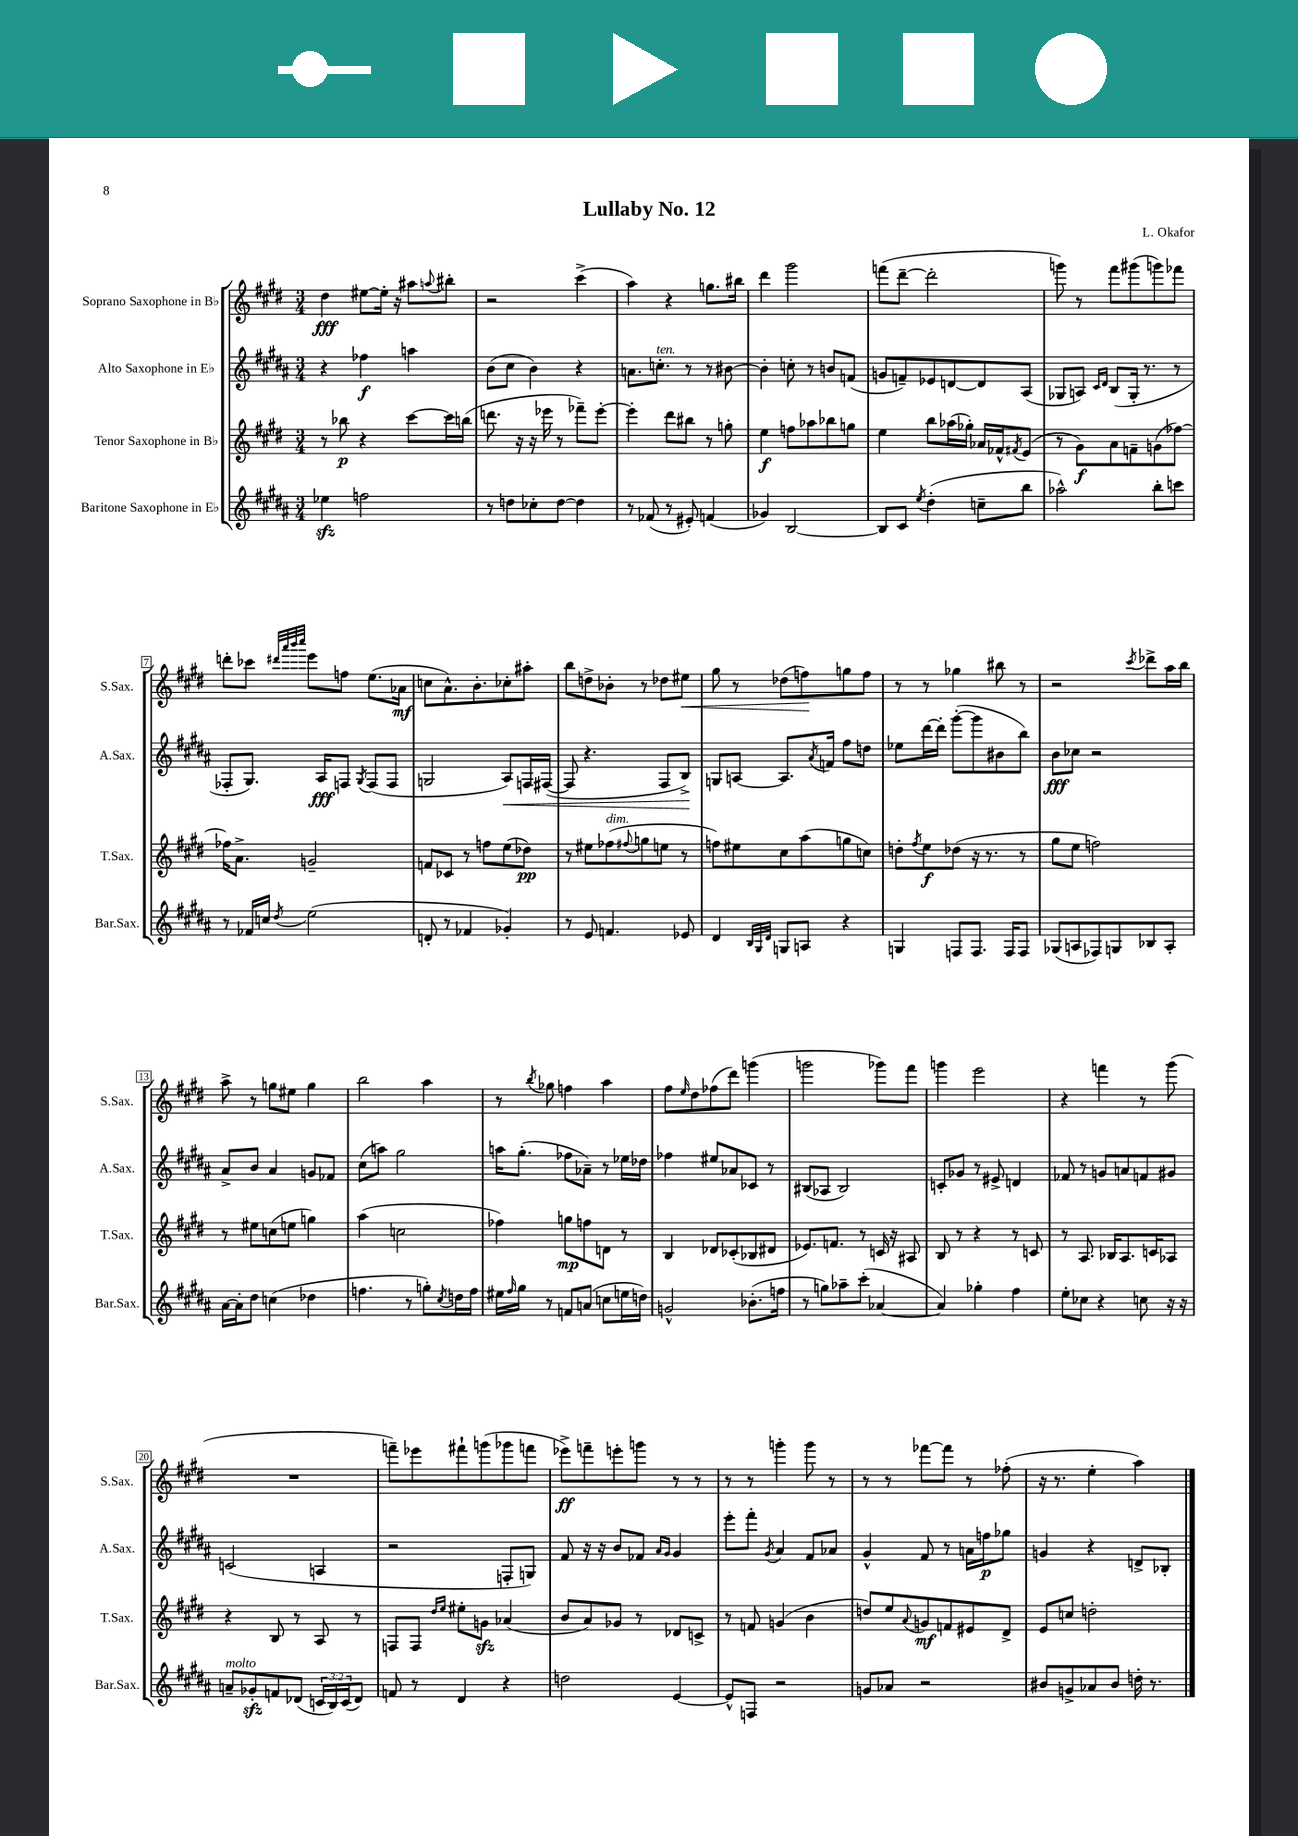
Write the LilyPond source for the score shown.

\header { title = "Lullaby No. 12" composer = "L. Okafor" }
<<
\new StaffGroup <<
\new Staff = "s0" \with { instrumentName = "Soprano Saxophone in Bb" shortInstrumentName = "S.Sax." } {
    \clef treble \key e \major \numericTimeSignature \time 3/4
    dis''4\fff eis''8~ eis''16-. r16 ais''8 \appoggiatura { a''8 } bis''8-. |
    r2 cis'''4->( |
    a''4) r4 g''8. bis''16 |
    dis'''4 gis'''2 |
    f'''8( dis'''8~-- dis'''2-. |
    g'''8) r8 fis'''8 gis'''8( g'''8) fes'''8 |
    d'''8-. ces'''8 \grace { dis'''32 a'''32 b'''32 cis''''32 } e'''8 f''8 e''8.( aes'16\mf |
    c''8 a'8.-^) b'8.-. ces''8-. ais''8-. |
    b''8 d''8-> bes'8-. r8 des''8 eis''8\< |
    gis''8 r8 des''8( f''8\!) g''8 f''8 |
    r8 r8 ges''4 bis''8 r8 |
    r2 \acciaccatura { cis'''8 } des'''8-> a''16 b''16 |
    a''8-> r8 g''8 eis''8 g''4 |
    b''2 a''4 |
    r8 \acciaccatura { b''8 } ges''8 f''4 a''4 |
    fis''8 \grace { e''16 } dis''8 fes''8( dis'''8) g'''4( |
    g'''2 ges'''8) fis'''8 |
    g'''4 e'''2 |
    r4 f'''4 r8 gis'''8( |
    R2. |
    f'''8--) ees'''8 fis'''8-! g'''8( ges'''8 f'''8 |
    ees'''8->\ff) f'''8-- e'''8-. g'''8 r8 r8 |
    r8 r8 g'''4-. g'''8 r8 |
    r8 r8 fes'''8~ fes'''8 r8 fes''8-.( |
    r16 r8. e''4-. a''4) \bar "|." |
}
\new Staff = "s1" \with { instrumentName = "Alto Saxophone in Eb" shortInstrumentName = "A.Sax." } {
    \clef treble \key b \major \numericTimeSignature \time 3/4
    r4 fes''4\f a''4 |
    b'8( cis''8 b'4) r4 |
    a'8. c''8.-.^\markup { \italic "ten." } r8 r8 bis'8~ |
    bis'4-. c''8-. r8 b'8 f'8( |
    g'8 f'8--) ees'8 d'8~ d'8 ais8( |
    ges8 a8) \grace { cis'16 dis'16 } b8( ges16-. r8. r8 |
    fes8-. gis8.) ais16\fff f8 \acciaccatura { gis8 } f8( f8 |
    g2 ais8\<) f16 fis16~( |
    fis8 r4. fis8 b8->\!) |
    g8 a8~ a8. \acciaccatura { ais'8 } f'16 fis''8 d''8 |
    ees''8 dis'''16~ dis'''16-. gis'''8~-.( gis'''8 bis'8 b''8) |
    b'8\fff ces''8 r2 |
    ais'8-> b'8 ais'4 g'8 fes'8 |
    cis''8( a''8) gis''2 |
    a''16 gis''8.-.( fes''8 aes'8--) r8 ees''16 des''16 |
    fes''4 eis''8 aes'8 ces'8 r8 |
    bis8( aes8 bis2) |
    c'8-. ges'8 r8 eis'8-> d'4 |
    fes'8 r8 g'8 a'8 f'8 gis'8 |
    c'2( a4 |
    r2 f8-. g8) |
    fis'8 r16 r16 b'8 fes'8 \grace { ais'16 gis'16 } gis'4 |
    e'''8-. fis'''8-. \acciaccatura { gis'8 } ais'4 fis'8 aes'8 |
    gis'4-^ fis'8 r8 a'16 f''16\p ges''8 |
    g'4 r4 d'8-> bes8-. \bar "|." |
}
\new Staff = "s2" \with { instrumentName = "Tenor Saxophone in Bb" shortInstrumentName = "T.Sax." } {
    \clef treble \key e \major \numericTimeSignature \time 3/4
    r8 bes''8\p r4 cis'''8~ cis'''16 b''16( |
    d'''8. r16 r16 ees'''16 r8 fes'''8--) ees'''8~-. |
    ees'''4-. dis'''8 bis''8 r8 g''8-. |
    e''4\f f''8 aes''8 bes''8 g''8 |
    e''4 b''8 aes''16( ges''16-.) aes'16 fes'16-^ \acciaccatura { fis'8 } e'8( |
    r8 gis'8\f) a'8 f'8-- g'8( fes''8~) |
    fes''16 a'8.-> g'2-- |
    f'8 ces'8 r8 f''8 e''8( des''8\pp) |
    r8 eis''8 fes''8^\markup { \italic "dim." }( \appoggiatura { fis''8 } g''8 e''8 r8 |
    f''8) eis''8 cis''8 a''8( g''8 c''8) |
    d''8-. \acciaccatura { fis''8 } e''8\f des''8( r16 r8. r8 |
    gis''8 e''8 f''2) |
    r8 eis''8 c''8( e''8 g''4) |
    a''4( c''2 |
    fes''4) g''8\mp f''8 d'8 r8 |
    b4 des'8 ces'8-.( bes8 dis'8 |
    ees'8.) f'8. r8 c'16 r16 ais8 |
    b8 r8 r4 r8 c'8 |
    r8 a8. bes16 a8. c'16 aes8 |
    r4 b8 r8 a8 r8 |
    f8 f8 \grace { dis''16 e''16 } eis''8-. g'8\sfz aes'4( |
    b'8 a'8) ges'8 r8 des'8 c'8-> |
    r8 f'8 g'4( b'4 |
    d''8) e''8 \appoggiatura { a'8 } g'8\mf f'8 eis'8 dis'8-> |
    e'8 c''8 d''2-. \bar "|." |
}
\new Staff = "s3" \with { instrumentName = "Baritone Saxophone in Eb" shortInstrumentName = "Bar.Sax." } {
    \clef treble \key b \major \numericTimeSignature \time 3/4 \override Staff.TupletNumber.text = #tuplet-number::calc-fraction-text
    ees''4\sfz f''2 |
    r8 d''8 ces''8-. d''8~ d''4 |
    r8 fes'8( r8 eis'8-.) f'4( |
    ges'4) b2~ |
    b8 cis'8 \acciaccatura { e''8 } dis''4-.( c''8-- b''8 |
    aes''2-^) b''8-. c'''8 |
    r8 fes'16 c''16 \acciaccatura { dis''8 } e''2( |
    d'8-. r8 fes'4 ges'4-.) |
    r8 e'8 f'4. ees'8 |
    dis'4 \grace { b32 gis32 dis'32 } g8 a8 r4 |
    g4 f8 f8. f16 f8 |
    ges8( a8 fes8) g8 bes8 a8-. |
    ais'16~ ais'16-. dis''8 c''4( des''4 |
    f''4. r8 g''8-.) \acciaccatura { cis''8 } d''16 f''16 |
    eis''16 \grace { fis''16 } gis''16 r8 f'8 a'8( c''8 e''16 d''16) |
    g'2-^ bes'8.-.( f''16 |
    r8 g''8) aes''8-- cis'''8-.( aes'4~ |
    aes'4) ges''4-. fis''4 |
    e''8-. ces''8 r4 c''8 r16 r16 |
    a'8--^\markup { \italic "molto" } ges'8-.\sfz f'8 des'8( \tuplet 3/2 { c'16 b16) c'16( } des'8) |
    f'8 r8 dis'4 r4 |
    d''2 e'4~ |
    e'8-^ f8 r2 |
    g'8 aes'8 r2 |
    bis'8 g'8-> aes'8 bis'8 d''16-. r8. \bar "|." |
}
>>
>>
\layout { \context { \Score \override BarNumber.stencil = #(make-stencil-boxer 0.1 0.3 ly:text-interface::print) } }
